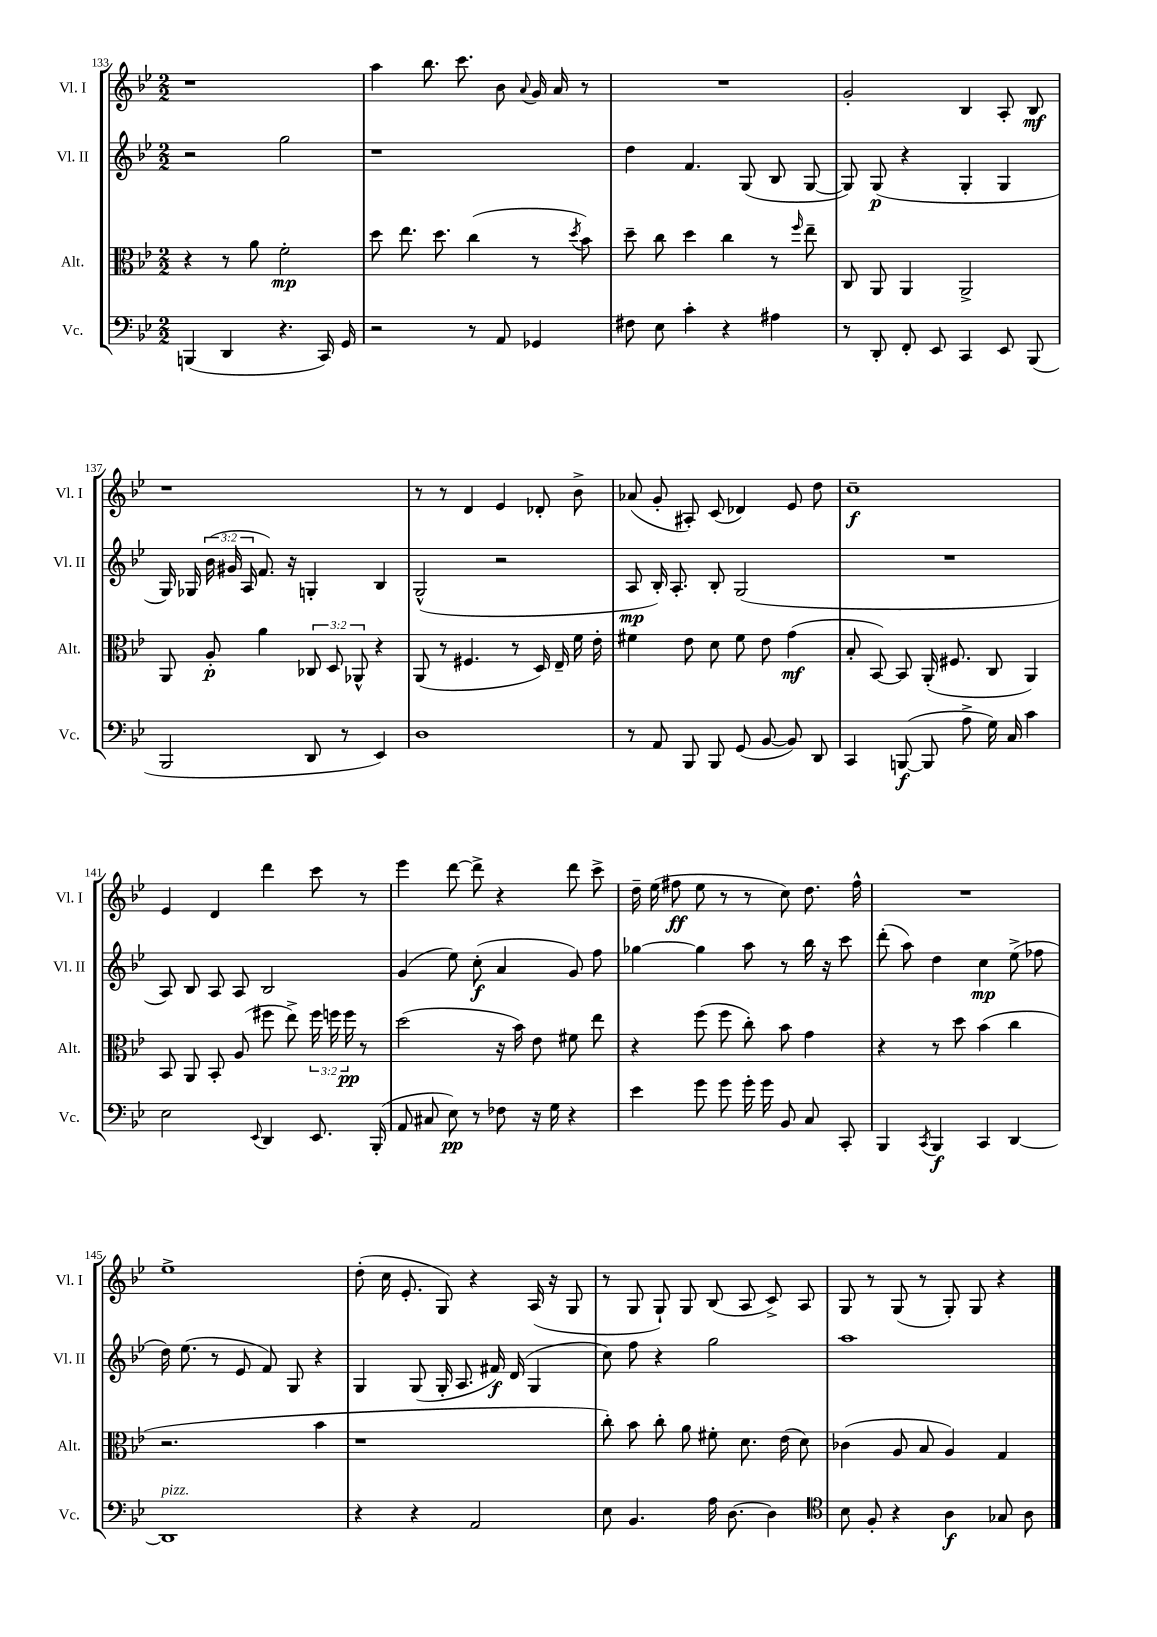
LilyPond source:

<<
\new StaffGroup <<
\new Staff = "s0" \with { instrumentName = "Vl. I" shortInstrumentName = "Vl. I" } {
    \clef treble \key bes \major \numericTimeSignature \time 2/2
    \autoBeamOff r1 |
    a''4 bes''8. c'''8. bes'8 \appoggiatura { a'8 } g'16 a'16 r8 |
    R1 |
    g'2-. bes4 a8-. bes8\mf |
    r1 |
    r8 r8 d'4 ees'4 des'8-. bes'8-> |
    aes'8( g'8-. ais8-.) c'8( des'4) ees'8 d''8 |
    c''1--\f |
    ees'4 d'4 d'''4 c'''8 r8 |
    ees'''4 d'''8~ d'''8-> r4 d'''8 c'''8-> |
    d''16-- ees''16( fis''8\ff ees''8 r8 r8 c''8) d''8. fis''16-^ |
    R1 |
    ees''1-> |
    d''8-.( c''16 ees'8.-. g8) r4 a16( r16 g8 |
    r8 g8 g8-!) g8 bes8( a8 c'8->) a8 |
    g8 r8 g8( r8 g8-.) g8 r4 \bar "|." |
}
\new Staff = "s1" \with { instrumentName = "Vl. II" shortInstrumentName = "Vl. II" } {
    \clef treble \key bes \major \numericTimeSignature \time 2/2 \override Staff.TupletNumber.text = #tuplet-number::calc-fraction-text
    \autoBeamOff r2 g''2 |
    r1 |
    d''4 f'4. g8( bes8 g8~ |
    g8) g8\p( r4 g4-. g4 |
    g16) ges16 \tuplet 3/2 { bes'16( gis'16 a16 } f'8.) r16 g4-. bes4 |
    g2-^( r2 |
    a8\mp bes16-.) a8.-. bes8-. g2( |
    R1 |
    a8) bes8 a8 a8 bes2 |
    g'4( ees''8) c''8-.\f( a'4 g'8) f''8 |
    ges''4~ ges''4 a''8 r8 bes''16 r16 c'''8 |
    d'''8-.( a''8) d''4 c''4\mp ees''8->( fes''8 |
    d''16) ees''8.( r8 ees'8 f'8) g8 r4 |
    g4 g8( g16-. a8. fis'16\f) d'16( g4 |
    c''8) f''8 r4 g''2 |
    a''1 \bar "|." |
}
\new Staff = "s2" \with { instrumentName = "Alt." shortInstrumentName = "Alt." } {
    \clef alto \key bes \major \numericTimeSignature \time 2/2 \override Staff.TupletNumber.text = #tuplet-number::calc-fraction-text
    \autoBeamOff r4 r8 a'8 f'2-.\mp |
    d''8 ees''8. d''8. c''4( r8 \acciaccatura { d''8 } bes'8) |
    d''8-- c''8 d''4 c''4 r8 \grace { f''16 } ees''8-- |
    c8 a,8 a,4 a,2-> |
    a,8 a8-.\p a'4 \tuplet 3/2 { ces8 d8 aes,8-^ } r4 |
    a,8( r8 fis4. r8 d16) ees16-- f'16 ees'16-. |
    fis'4 ees'8 d'8 fis'8 ees'8 g'4\mf( |
    bes8-. bes,8~) bes,8 a,16-.( fis8. c8 a,4) |
    bes,8 a,8 bes,8-. a8( fis''8 ees''8->) \tuplet 3/2 { fis''16 f''16 f''16\pp } r8 |
    d''2( r16 bes'16) ees'8 fis'8 ees''8 |
    r4 f''8( f''8 c''8-.) bes'8 g'4 |
    r4 r8 d''8 bes'4( c''4 |
    r2. bes'4 |
    r1 |
    c''8-.) bes'8 c''8-. a'8 fis'8-. d'8. ees'16( d'8) |
    ces'4( a8 bes8 a4) g4 \bar "|." |
}
\new Staff = "s3" \with { instrumentName = "Vc." shortInstrumentName = "Vc." } {
    \clef bass \key bes \major \numericTimeSignature \time 2/2
    \autoBeamOff b,,4( d,4 r4. c,16) g,16 |
    r2 r8 a,8 ges,4 |
    fis8 ees8 c'4-. r4 ais4 |
    r8 d,8-. f,8-. ees,8 c,4 ees,8 bes,,8( |
    bes,,2 d,8 r8 ees,4) |
    d1 |
    r8 a,8 bes,,8 bes,,8 g,8( bes,8~ bes,8) d,8 |
    c,4 b,,8~\f( b,,8 a8-> g16) c16 c'4 |
    ees2 \appoggiatura { ees,8 } d,4 ees,8. bes,,16-.( |
    a,8 cis8 ees8\pp) r8 fes8 r16 g16 r4 |
    ees'4 g'8 g'8 g'16-. g'16 bes,8 c8 c,8-. |
    bes,,4 \acciaccatura { c,8 } bes,,4\f c,4 d,4~ |
    d,1^\markup { \italic "pizz." } |
    r4 r4 a,2 |
    ees8 bes,4. a16 d8.~ d4 |
    \clef tenor bes8 f8-. r4 a4\f ges8 a8 \bar "|." |
}
>>
>>
\layout { \context { \Score currentBarNumber = #133 } }
